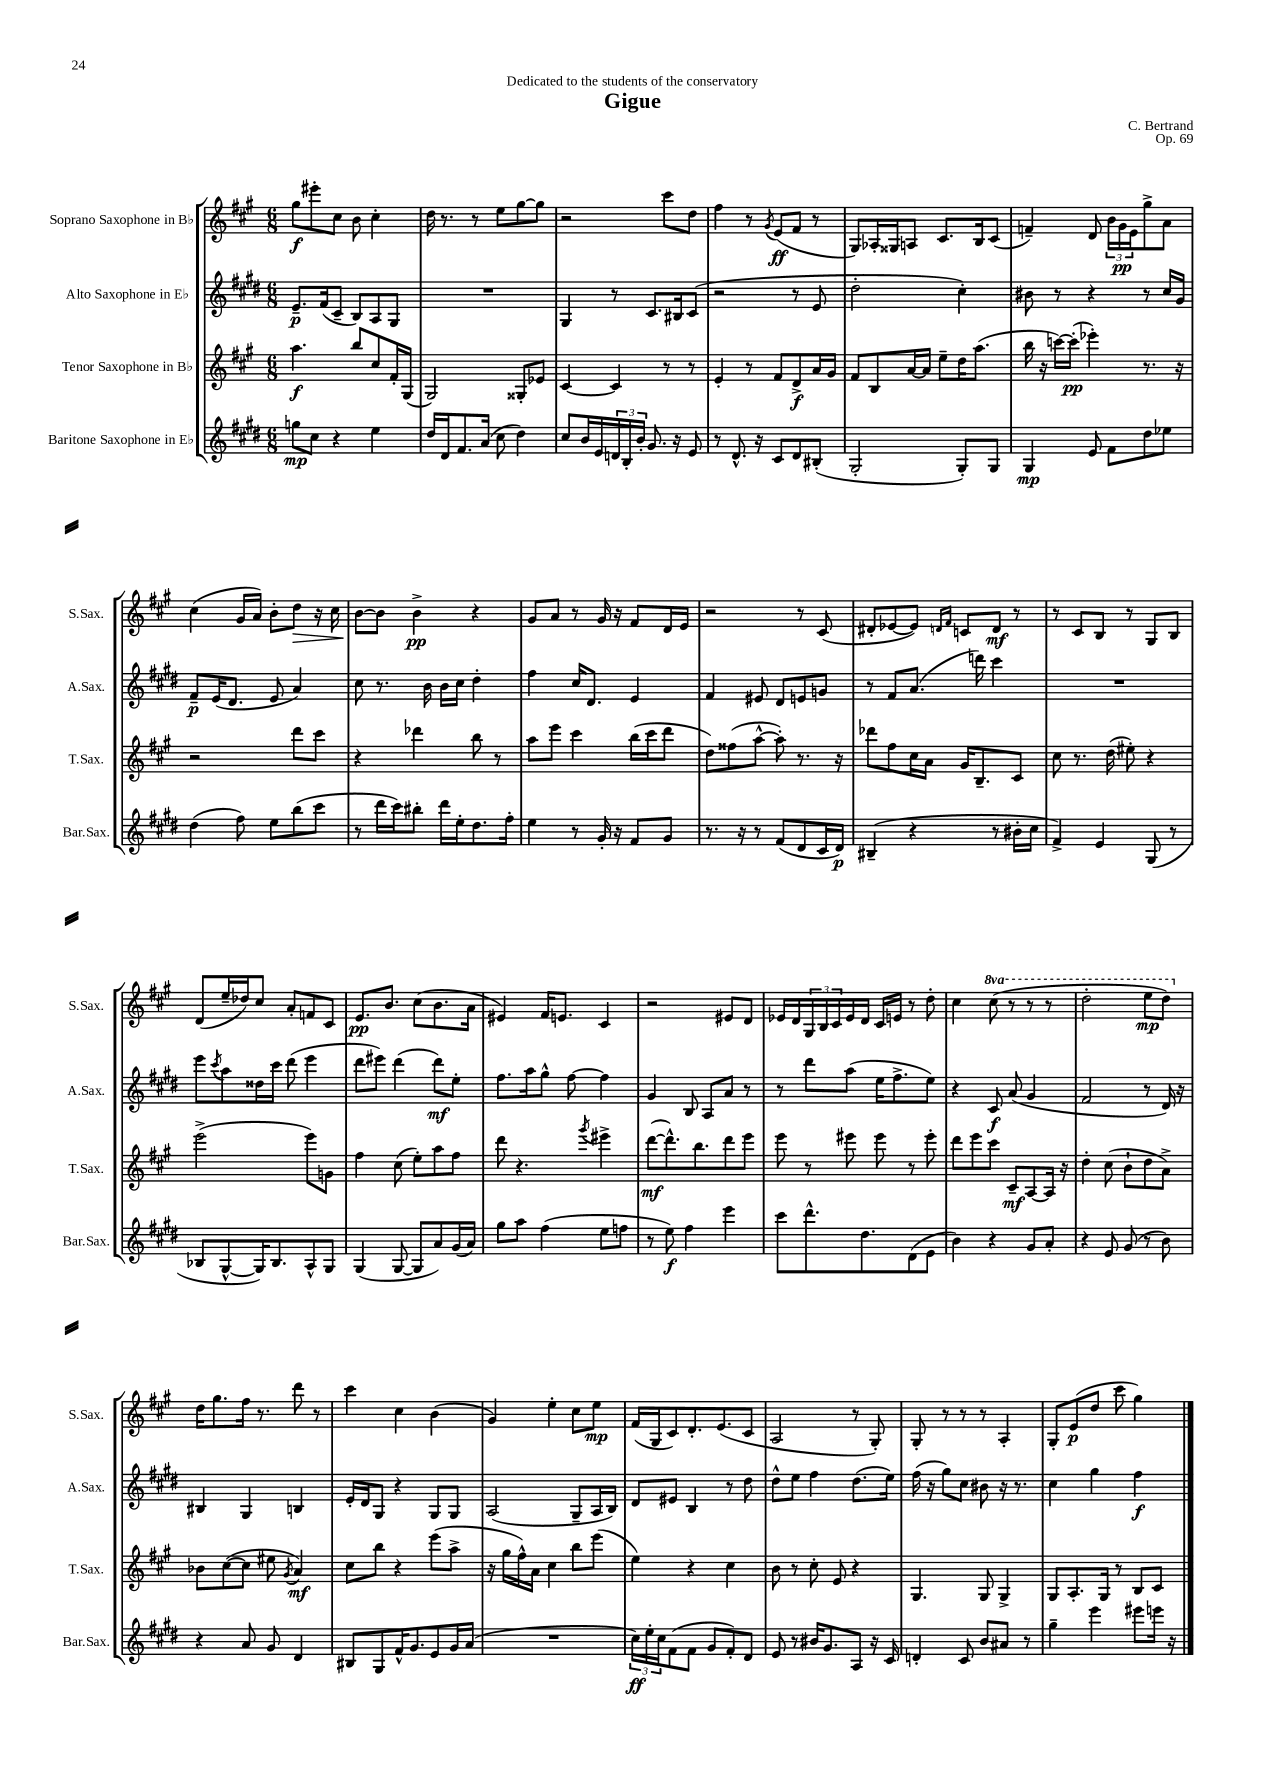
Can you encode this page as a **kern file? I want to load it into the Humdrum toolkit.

**kern	**dynam	**kern	**dynam	**kern	**dynam	**kern	**dynam
*part4	*part4	*part3	*part3	*part2	*part2	*part1	*part1
*staff4	*staff4	*staff3	*staff3	*staff2	*staff2	*staff1	*staff1
*I"Baritone Saxophone in E♭	*	*I"Tenor Saxophone in B♭	*	*I"Alto Saxophone in E♭	*	*I"Soprano Saxophone in B♭	*
*I'Bar.Sax.	*	*I'T.Sax.	*	*I'A.Sax.	*	*I'S.Sax.	*
*clefG2	*	*clefG2	*	*clefG2	*	*clefG2	*
*k[f#c#g#d#]	*	*k[f#c#g#]	*	*k[f#c#g#d#]	*	*k[f#c#g#]	*
*M6/8	*	*M6/8	*	*M6/8	*	*M6/8	*
=1	=1	=1	=1	=1	=1	=1	=1
8ggn\L	mp	4.aa\	f	8.e~/L	p	8gg#\L	f
8cc#\J	.	.	.	.	.	8eee#X'\	.
.	.	.	.	(16f#/k	.	.	.
4r	.	.	.	8c#~/J	.	8cc#\J	.
.	.	8bb/L	.	8B/L)	.	8b\	.
4ee\	.	8cc#/	.	8A/	.	4cc#'\	.
.	.	16f#'/L	.	8G#/J	.	.	.
.	.	(16G#/JJ	.	.	.	.	.
=2	=2	=2	=2	=2	=2	=2	=2
16dd#/LL	.	2G#/)	.	2.r	.	16dd\	.
16d#/J	.	.	.	.	.	8.r	.
8.f#/	.	.	.	.	.	.	.
.	.	.	.	.	.	8r	.
(16a/Jk	.	.	.	.	.	.	.
8cc#\	.	.	.	.	.	8ee\L	.
4dd#\)	.	8G##X'/L	.	.	.	[8gg#\	.
.	.	8e-X/J	.	.	.	8gg#\J]	.
=3	=3	=3	=3	=3	=3	=3	=3
8cc#/L	.	[4c#/	.	4G#/	.	2r	.
16b/L	.	.	.	.	.	.	.
16e/	.	.	.	.	.	.	.
24dn/	.	4c#/]	.	8r	.	.	.
24B'/	.	.	.	.	.	.	.
24b'/JJ	.	.	.	.	.	.	.
8.g#/	.	.	.	8.c#/L	.	.	.
.	.	8r	.	.	.	8ccc#\L	.
16r	.	.	.	16B#X/k	.	.	.
8e/	.	8r	.	(8c#/J	.	8dd\J	.
=4	=4	=4	=4	=4	=4	=4	=4
8r	.	4e'/	.	2r	.	4ff#\	.
8.d#^^/	.	.	.	.	.	.	.
.	.	8r	.	.	.	8r	.
16r	.	.	.	.	.	.	.
.	.	.	.	.	.	8qg#/	.
8c#/L	.	8f#/L	.	.	.	(8e/L	ff
8d#/	.	8d^/	f	8r	.	8f#/J	.
(8B#X'/J	.	16a/L	.	8e/	.	8r	.
.	.	16g#/JJ	.	.	.	.	.
=5	=5	=5	=5	=5	=5	=5	=5
2G#'/	.	8f#/L	.	2dd#'\	.	8G#/L)	.
.	.	8B/	.	.	.	16A-X'/L	.
.	.	.	.	.	.	16G##X/J	.
.	.	[16a/L	.	.	.	8An/J	.
.	.	16a/JJ]	.	.	.	.	.
.	.	8ee~\L	.	.	.	8.c#/L	.
8G#'/L)	.	16dd\K	.	4cc#'\)	.	.	.
.	.	(8.aa\J	.	.	.	16B/k	.
8G#/J	.	.	.	.	.	(8c#/J	.
=6	=6	=6	=6	=6	=6	=6	=6
4G#/	mp	16bb\	.	8b#X\	.	4fn~/)	.
.	.	16r	.	.	.	.	.
.	.	[16cccn\LL)	.	8r	.	.	.
.	.	(16ccc'\JJ]	pp	.	.	.	.
8e/	.	4eee-X'\)	.	4r	.	8d/	.
8f#\L	.	.	.	.	.	24b\LL	.
.	.	.	.	.	.	24g#\	pp
.	.	.	.	.	.	24e\J	.
8dd#\	.	8.r	.	8r	.	8gg#^\	.
8ee-X\J	.	.	.	16cc#/LL	.	8a\J	.
.	.	16r	.	16g#/JJ	.	.	.
!!LO:LB:g=z
=7	=7	=7	=7	=7	=7	=7	=7
(4dd#\	.	2r	.	8f#~/L	p	(4cc#\	.
.	.	.	.	(16e/K	.	.	.
.	.	.	.	8.d#/J	.	.	.
8ff#\)	.	.	.	.	.	16g#/LL	.
.	.	.	.	.	.	16a/JJ)	.
8ee\L	.	.	.	8e/	.	8b'\L	.
!	!	!	!	!	!	!	!LO:HP:b
(8bb\	.	8ddd\L	.	4a/)	.	8dd\J	>
8ccc#\J	.	8ccc#\J	.	.	.	16r	.
.	.	.	.	.	.	16cc#\	.
=8	=8	=8	=8	=8	=8	=8	=8
8r	.	4r	.	8cc#\	.	[8b\L	.
16ddd#\LL	.	.	.	8.r	.	8b\J]	]
16ccc#\J)	.	.	.	.	.	.	.
8bb#X'\J	.	4ddd-X\	.	.	.	4b^\	pp
.	.	.	.	16b\	.	.	.
16ddd#\LL	.	.	.	16b\LL	.	.	.
16ee'\J	.	.	.	16cc#\JJ	.	.	.
8.dd#\	.	8bb\	.	4dd#'\	.	4r	.
.	.	8r	.	.	.	.	.
16ff#'\Jk	.	.	.	.	.	.	.
=9	=9	=9	=9	=9	=9	=9	=9
4ee\	.	8aa\L	.	4ff#\	.	8g#/L	.
.	.	8eee\J	.	.	.	8a/J	.
8r	.	4ccc#\	.	16cc#/KL	.	8r	.
.	.	.	.	8.d#/J	.	.	.
16g#'/	.	.	.	.	.	16g#/	.
16r	.	.	.	.	.	16r	.
8f#/L	.	(16bb\LL	.	4e/	.	8f#/L	.
.	.	16ccc#\J	.	.	.	.	.
8g#/J	.	8ddd\J	.	.	.	16d/L	.
.	.	.	.	.	.	16e/JJ	.
=10	=10	=10	=10	=10	=10	=10	=10
8.r	.	8dd\L)	.	4f#/	.	2r	.
.	.	(8ff##X\	.	.	.	.	.
16r	.	.	.	.	.	.	.
8r	.	[8aa^^\J	.	8e#X/	.	.	.
(8f#/L	.	8aa'\])	.	8d#/L	.	.	.
8d#/	.	8.r	.	8en/	.	8r	.
16c#/L	.	.	.	8gn/J	.	(8c#/	.
16d#/JJ)	p	16r	.	.	.	.	.
=11	=11	=11	=11	=11	=11	=11	=11
(4B#X~/	.	8ddd-X\L	.	8r	.	8d#X'/L	.
.	.	8ff#\	.	8f#/L	.	[8e-X/	.
4r	.	16cc#\L	.	(8.a/J	.	8e-/J])	.
.	.	16a\JJ	.	.	.	.	.
.	.	.	.	.	.	16qqdn/LL	.
.	.	.	.	.	.	16qqf#/JJ	.
.	.	16g#/KL	.	.	.	8cn/L	.
.	.	8.B~/	.	16dddn\)	.	.	.
8r	.	.	.	4ccc#\	.	8d/J	mf
16b#X'\LL	.	8c#/J	.	.	.	8r	.
16cc#\JJ	.	.	.	.	.	.	.
=12	=12	=12	=12	=12	=12	=12	=12
4f#^/)	.	8cc#\	.	2.r	.	8r	.
.	.	8.r	.	.	.	8c#/L	.
4e/	.	.	.	.	.	8B/J	.
.	.	(16dd\	.	.	.	.	.
.	.	8ee#X'\)	.	.	.	8r	.
(8G#/	.	4r	.	.	.	8G#/L	.
8r	.	.	.	.	.	8B/J	.
!!LO:LB:g=z
=13	=13	=13	=13	=13	=13	=13	=13
8B-X/L	.	(2eee^\	.	8eee\L	.	(8d/L	.
.	.	.	.	8qccc#/	.	.	.
[8G#^^/	.	.	.	8aa\	.	16ee~/L	.
.	.	.	.	.	.	16dd-X/J)	.
16G#/K])	.	.	.	16dd##X\L	.	8cc#/J	.
8.B-/	.	.	.	16ccc#\JJ	.	.	.
.	.	.	.	(8ddd#\	.	8a'/L	.
8A^^/	.	8eee\L)	.	4eee\	.	8fn/	.
8G#/J	.	8gn\J	.	.	.	8c#/J	.
=14	=14	=14	=14	=14	=14	=14	=14
(4G#/	.	4ff#\	.	8ddd#\L	.	8.e/L	pp
.	.	.	.	8eee#X\J)	.	.	.
.	.	.	.	.	.	8.b/J	.
[8G#/	.	(8cc#\	.	(4ddd#\	.	.	.
8G#/L]	.	8ee'\L)	.	.	.	(8cc#\L	.
8a/)	.	8aa\	.	8ddd#\L)	mf	8.b\	.
(16g#/L	.	8ff#\J	.	8ee'\J	.	.	.
16a/JJ)	.	.	.	.	.	16a\Jk	.
=15	=15	=15	=15	=15	=15	=15	=15
8gg#\L	.	8ddd\	.	8.ff#\L	.	4e#X/)	.
8aa\J	.	4.r	.	.	.	.	.
.	.	.	.	16aa\k	.	.	.
(4ff#\	.	.	.	8gg#^^\J	.	16f#/KL	.
.	.	.	.	.	.	8.en/J	.
.	.	.	.	[8ff#\	.	.	.
.	.	8qggg#/	.	.	.	.	.
8ee\L	.	4eee#X^\	.	4ff#\]	.	4c#/	.
8ffn\J	.	.	.	.	.	.	.
=16	=16	=16	=16	=16	=16	=16	=16
8r	.	([8ddd\L	mf	4g#/	.	2r	.
8ee\)	f	8.ddd^^\])	.	.	.	.	.
4ff#\	.	.	.	8B/	.	.	.
.	.	8.bb\	.	.	.	.	.
.	.	.	.	8A/L	.	.	.
4eee\	.	8ddd\	.	8a/J	.	8e#X/L	.
.	.	8eee\J	.	8r	.	8d/J	.
=17	=17	=17	=17	=17	=17	=17	=17
8ccc#\L	.	8eee\	.	8r	.	16e-X/LL	.
.	.	.	.	.	.	16d/	.
8.ddd#^^\	.	8r	.	8ddd#\L	.	24G#/	.
.	.	.	.	.	.	24B/	.
.	.	.	.	.	.	24c#/	.
.	.	8eee#X\	.	(8aa\J	.	16e-/	.
8.dd#\	.	.	.	.	.	16d/JJ	.
.	.	8eee#\	.	16ee\KL	.	16c#/LL	.
.	.	.	.	8.ff#^\	.	16en/JJ	.
(8d#\	.	8r	.	.	.	8r	.
8e\J	.	8eee#'\	.	8ee\J)	.	8dd'\	.
=18	=18	=18	=18	=18	=18	=18	=18
4b\)	.	8ddd\L	.	4r	.	4cc#\	.
.	.	8eee\	.	.	.	.	.
*	*	*	*	*	*	*8va	*
4r	.	8ccc#\J	.	8c#/	f	(8ccc#\	.
.	.	8c#~/L	mf	(8a/	.	8r	.
8g#/L	.	[8A/	.	4g#/	.	8r	.
8a'/J	.	16A/Jk]	.	.	.	8r	.
.	.	16r	.	.	.	.	.
=19	=19	=19	=19	=19	=19	=19	=19
4r	.	4dd'\	.	2f#/	.	2ddd'\	.
8e/	.	(8cc#\	.	.	.	.	.
(8g#/	.	8b`\L	.	.	.	.	.
8r	.	8dd\	.	8r	.	8eee\L	mp
8b\)	.	8a^\J)	.	16d#/)	.	8ddd\J)	.
.	.	.	.	16r	.	.	.
!!LO:LB:g=z
=20	=20	=20	=20	=20	=20	=20	=20
*	*	*	*	*	*	*X8va	*
4r	.	8b-X\L	.	4B#X/	.	16dd\KL	.
.	.	.	.	.	.	8.gg#\	.
.	.	([8cc#\	.	.	.	.	.
8a/	.	8cc#\J]	.	4G#/	.	16ff#\Jk	.
.	.	.	.	.	.	8.r	.
8g#/	.	8ee#X\	.	.	.	.	.
.	.	8qg#/	.	.	.	.	.
4d#/	.	4a/)	mf	4Bn/	.	8ddd\	.
.	.	.	.	.	.	8r	.
=21	=21	=21	=21	=21	=21	=21	=21
8B#X/L	.	8cc#\L	.	16e'/LL	.	4ccc#\	.
.	.	.	.	16d#/J	.	.	.
8G#/	.	8bb\J	.	8G#/J	.	.	.
16f#^^/K	.	4r	.	4r	.	4cc#\	.
8.g#/	.	.	.	.	.	.	.
8e/	.	(8eee\L	.	8G#/L	.	(4b\	.
16g#/L	.	8aa^\J	.	8G#/J	.	.	.
(16a/JJ	.	.	.	.	.	.	.
=22	=22	=22	=22	=22	=22	=22	=22
2.r	.	16r	.	(2A/	.	4g#/)	.
.	.	16gg#\LL	.	.	.	.	.
.	.	16ff#^^\)	.	.	.	.	.
.	.	16a\JJ	.	.	.	.	.
.	.	4cc#\	.	.	.	4ee'\	.
.	.	8bb\L	.	8G#~/L	.	8cc#\L	.
.	.	(8eee\J	.	16A/L	.	8ee\J	mp
.	.	.	.	16B/JJ)	.	.	.
=23	=23	=23	=23	=23	=23	=23	=23
24cc#\LL)	ff	4ee\)	.	8d#/L	.	(16f#/LL	.
24ee'\	.	.	.	.	.	.	.
.	.	.	.	.	.	16G#/J	.
24cc#\J	.	.	.	.	.	.	.
(8f#\	.	.	.	8e#X/J	.	8c#/)	.
8f#\J	.	4r	.	4B/	.	8.d'/	.
8g#/L	.	.	.	.	.	.	.
.	.	.	.	.	.	(8.e/	.
8f#'/)	.	4cc#\	.	8r	.	.	.
8d#/J	.	.	.	8dd#\	.	8c#/J	.
=24	=24	=24	=24	=24	=24	=24	=24
8e/	.	8b\	.	8dd#^^\L	.	2A/	.
8r	.	8r	.	8ee\J	.	.	.
16b#X/KL	.	8cc#'\	.	4ff#\	.	.	.
8.g#/	.	.	.	.	.	.	.
.	.	8e/	.	.	.	.	.
8A/J	.	4r	.	(8.dd#\L	.	8r	.
16r	.	.	.	.	.	8G#'/)	.
16c#/	.	.	.	16ee\Jk)	.	.	.
=25	=25	=25	=25	=25	=25	=25	=25
4dn'/	.	4.G#/	.	(16ff#\	.	8G#'/	.
.	.	.	.	16r	.	.	.
.	.	.	.	8gg#\L)	.	8r	.
8c#/	.	.	.	8cc#\J	.	8r	.
8b/L	.	8G#/	.	8b#X\	.	8r	.
8a#X/J	.	4G#^/	.	16r	.	4A'/	.
.	.	.	.	8.r	.	.	.
8r	.	.	.	.	.	.	.
=26	=26	=26	=26	=26	=26	=26	=26
4gg#~\	.	8G#/L	.	4cc#\	.	8G#'/L	.
.	.	8.A'/	.	.	.	(8e/	p
4eee\	.	.	.	4gg#\	.	8dd/J	.
.	.	16G#/Jk	.	.	.	.	.
.	.	8r	.	.	.	8ccc#\	.
8eee#X\L	.	8B/L	.	4ff#\	f	4gg#\)	.
16eeen\Jk	.	8c#/J	.	.	.	.	.
16r	.	.	.	.	.	.	.
==	==	==	==	==	==	==	==
*-	*-	*-	*-	*-	*-	*-	*-
